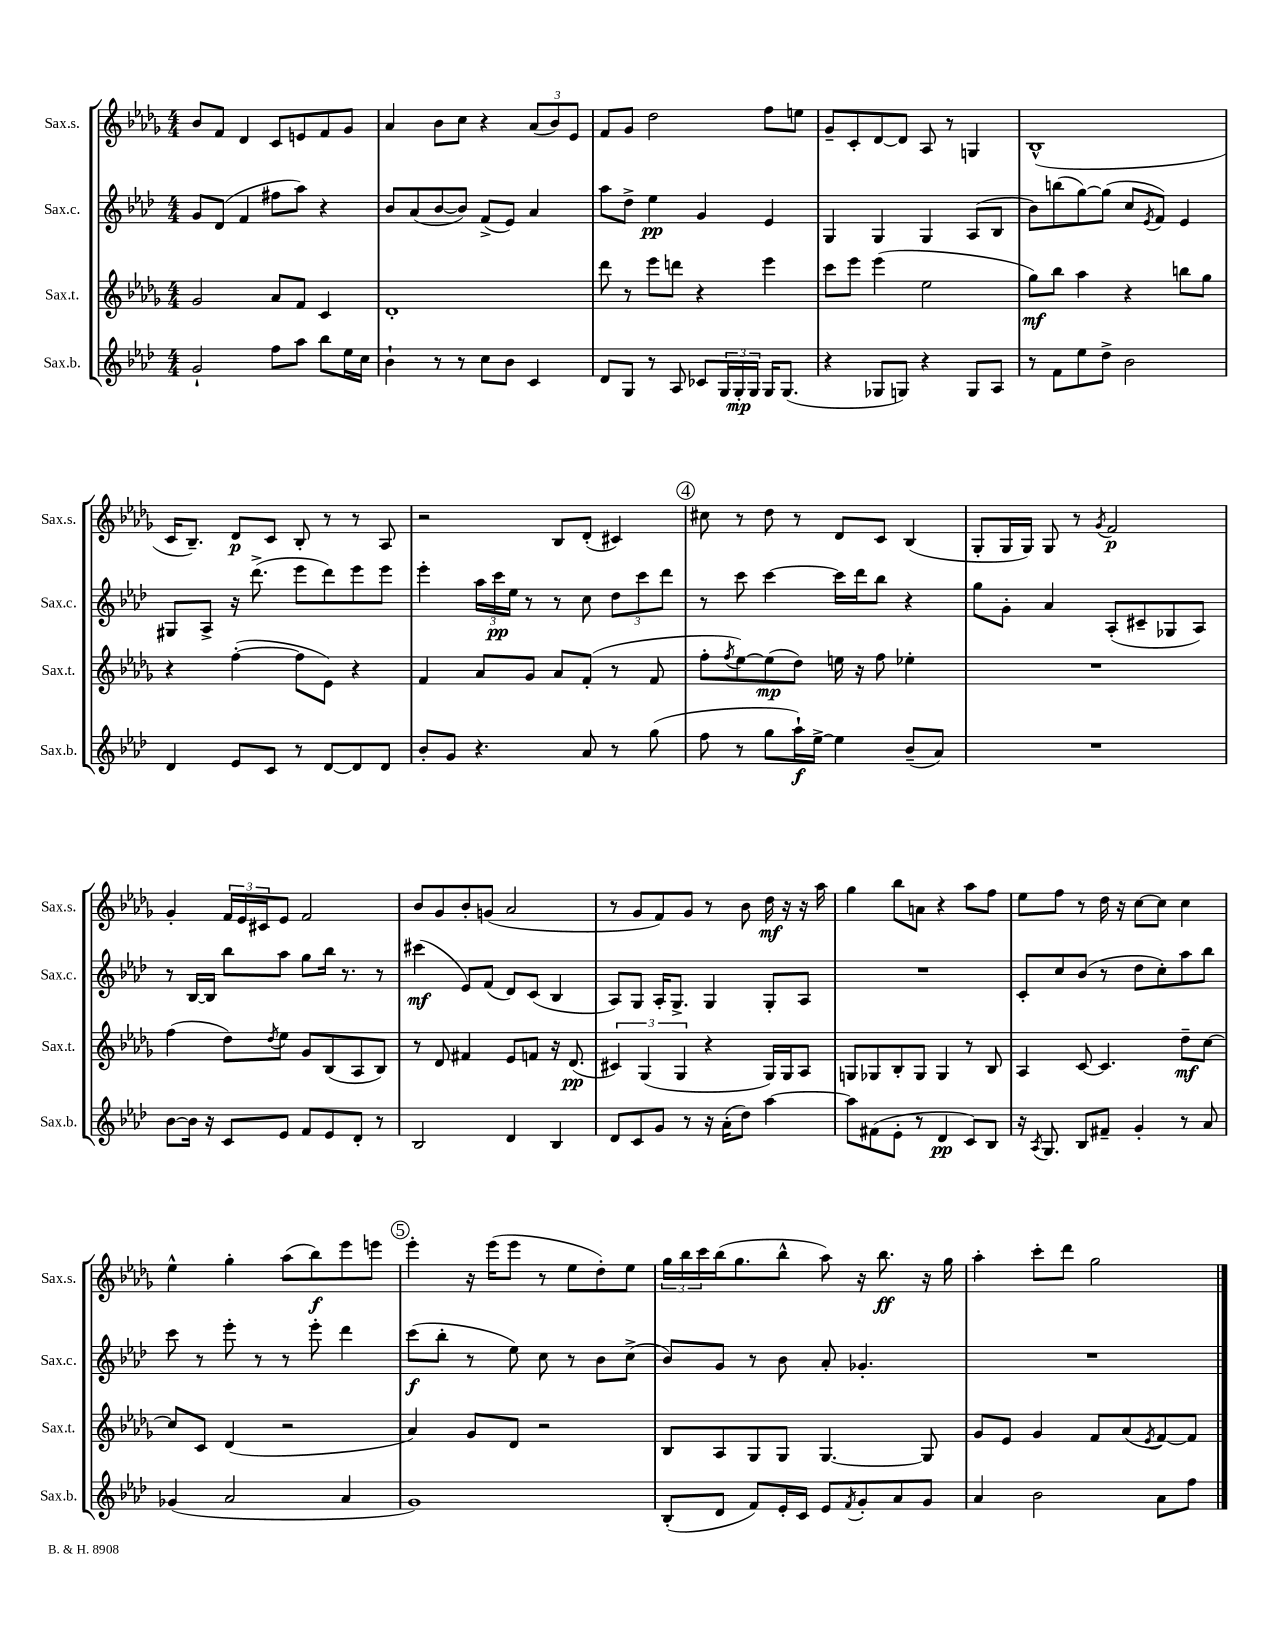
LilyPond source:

<<
\new StaffGroup <<
\new Staff = "s0" \with { instrumentName = "Sax.s." shortInstrumentName = "Sax.s." } {
    \clef treble \key des \major \numericTimeSignature \time 4/4
    bes'8 f'8 des'4 c'8 e'8 f'8 ges'8 |
    aes'4 bes'8 c''8 r4 \tuplet 3/2 { aes'8( bes'8) ees'8 } |
    f'8 ges'8 des''2 f''8 e''8 |
    ges'8-- c'8-. des'8~ des'8 aes8 r8 g4 |
    bes1-^( |
    c'16 bes8.--) des'8\p c'8 bes8-. r8 r8 aes8 |
    r2 bes8 des'8-.( cis'4) |
    \mark \markup { \circle "4" } cis''8 r8 des''8 r8 des'8 c'8 bes4( |
    ges8-. ges16 ges16) ges8 r8 \acciaccatura { ges'8 } f'2\p |
    ges'4-. \tuplet 3/2 { f'16 ees'16 cis'16 } ees'8 f'2 |
    bes'8 ges'8 bes'8-. g'8( aes'2 |
    r8 ges'8 f'8) ges'8 r8 bes'8 des''16\mf r16 r16 aes''16 |
    ges''4 bes''8 a'8 r4 aes''8 f''8 |
    ees''8 f''8 r8 des''16 r16 c''8~ c''8 c''4 |
    ees''4-^ ges''4-. aes''8( bes''8\f) ees'''8 e'''8 |
    \mark \markup { \circle "5" } ees'''4-. r16 ees'''16( ees'''8 r8 ees''8 des''8-.) ees''8 |
    \tuplet 3/2 { ges''16 bes''16 c'''16 } bes''16( ges''8. bes''8-^ aes''8) r16 bes''8.\ff r16 ges''16 |
    aes''4-. c'''8-. des'''8 ges''2 \bar "|." |
}
\new Staff = "s1" \with { instrumentName = "Sax.c." shortInstrumentName = "Sax.c." } {
    \clef treble \key aes \major \numericTimeSignature \time 4/4
    g'8 des'8( f'4 fis''8 aes''8) r4 |
    bes'8 aes'8( bes'8~ bes'8) f'8->( ees'8) aes'4 |
    aes''8 des''8-> ees''4\pp g'4 ees'4 |
    g4 g4 g4 aes8( bes8 |
    bes'8) b''8( g''8~) g''8( c''8 \acciaccatura { ees'8 } f'8) ees'4 |
    gis8 aes8-> r16 des'''8.->( ees'''8 des'''8) ees'''8 ees'''8 |
    ees'''4-. \tuplet 3/2 { aes''16 c'''16\pp ees''16 } r8 r8 c''8 \tuplet 3/2 { des''8 c'''8 des'''8 } |
    \mark \markup { \circle "4" } r8 c'''8 c'''4~ c'''16 des'''16 bes''8 r4 |
    g''8 g'8-. aes'4 aes8-.( cis'8-- ges8 aes8) |
    r8 bes16~ bes16 bes''8 aes''8 g''8 bes''16 r8. r8 |
    cis'''4\mf( ees'8) f'8( des'8) c'8( bes4 |
    aes8) g8 aes16-. g8.-> g4 g8-. aes8 |
    R1 |
    c'8-. c''8 bes'8( r8 des''8 c''8-.) aes''8 bes''8 |
    c'''8 r8 ees'''8-. r8 r8 ees'''8-. des'''4 |
    \mark \markup { \circle "5" } c'''8\f( bes''8-. r8 ees''8) c''8 r8 bes'8 c''8->( |
    bes'8) g'8 r8 bes'8 aes'8-. ges'4.-. |
    R1 \bar "|." |
}
\new Staff = "s2" \with { instrumentName = "Sax.t." shortInstrumentName = "Sax.t." } {
    \clef treble \key des \major \numericTimeSignature \time 4/4
    ges'2 aes'8 f'8 c'4 |
    des'1-. |
    des'''8 r8 ees'''8 d'''8 r4 ees'''4 |
    c'''8 ees'''8 ees'''4( ees''2 |
    ges''8\mf) bes''8 aes''4 r4 b''8 ges''8 |
    r4 f''4~-.( f''8 ees'8) r4 |
    f'4 aes'8 ges'8 aes'8 f'8-.( r8 f'8 |
    \mark \markup { \circle "4" } f''8-. \acciaccatura { f''8 } ees''8~) ees''8\mp( des''8) e''16 r16 f''8 ees''4-. |
    R1 |
    f''4( des''8) \acciaccatura { des''8 } ees''8 ges'8 bes8( aes8 bes8) |
    r8 des'8 fis'4 ees'8 f'8 r16 des'8.\pp( |
    \tuplet 3/2 { cis'4) ges4( ges4 } r4 ges16) ges16 aes8 |
    g8 ges8 bes8-. ges8 ges4 r8 bes8 |
    aes4 c'8~ c'4. des''8--\mf c''8~ |
    c''8 c'8 des'4( r2 |
    \mark \markup { \circle "5" } aes'4) ges'8 des'8 r2 |
    bes8 aes8 ges8 ges8 ges4.~ ges8 |
    ges'8 ees'8 ges'4 f'8 aes'8( \acciaccatura { ees'8 } f'8~) f'8 \bar "|." |
}
\new Staff = "s3" \with { instrumentName = "Sax.b." shortInstrumentName = "Sax.b." } {
    \clef treble \key aes \major \numericTimeSignature \time 4/4
    g'2-! f''8 aes''8 bes''8 ees''16 c''16 |
    bes'4-! r8 r8 c''8 bes'8 c'4 |
    des'8 g8 r8 aes8 ces'8 \tuplet 3/2 { g16 g16-.\mp g16 } g16 g8.( |
    r4 ges8 g8) r4 g8 aes8 |
    r8 f'8 ees''8 des''8-> bes'2 |
    des'4 ees'8 c'8 r8 des'8~ des'8 des'8 |
    bes'8-. g'8 r4. aes'8 r8 g''8( |
    \mark \markup { \circle "4" } f''8 r8 g''8 aes''16-!\f) ees''16~-> ees''4 bes'8--( aes'8) |
    R1 |
    bes'8~ bes'16 r16 c'8 ees'8 f'8 ees'8 des'8-. r8 |
    bes2 des'4 bes4 |
    des'8 c'8 g'8 r8 r16 aes'16-.( des''8) aes''4~ |
    aes''8 fis'8( ees'8-. r8 des'4\pp c'8) bes8 |
    r16 \acciaccatura { aes8 } g8. bes8 fis'8-- g'4-. r8 aes'8 |
    ges'4( aes'2 aes'4 |
    \mark \markup { \circle "5" } g'1) |
    bes8-.( des'8 f'8) ees'16-. c'16 ees'8 \acciaccatura { f'8 } g'8-. aes'8 g'8 |
    aes'4 bes'2 aes'8 f''8 \bar "|." |
}
>>
>>
\layout { \context { \Score \remove "Bar_number_engraver" } }
